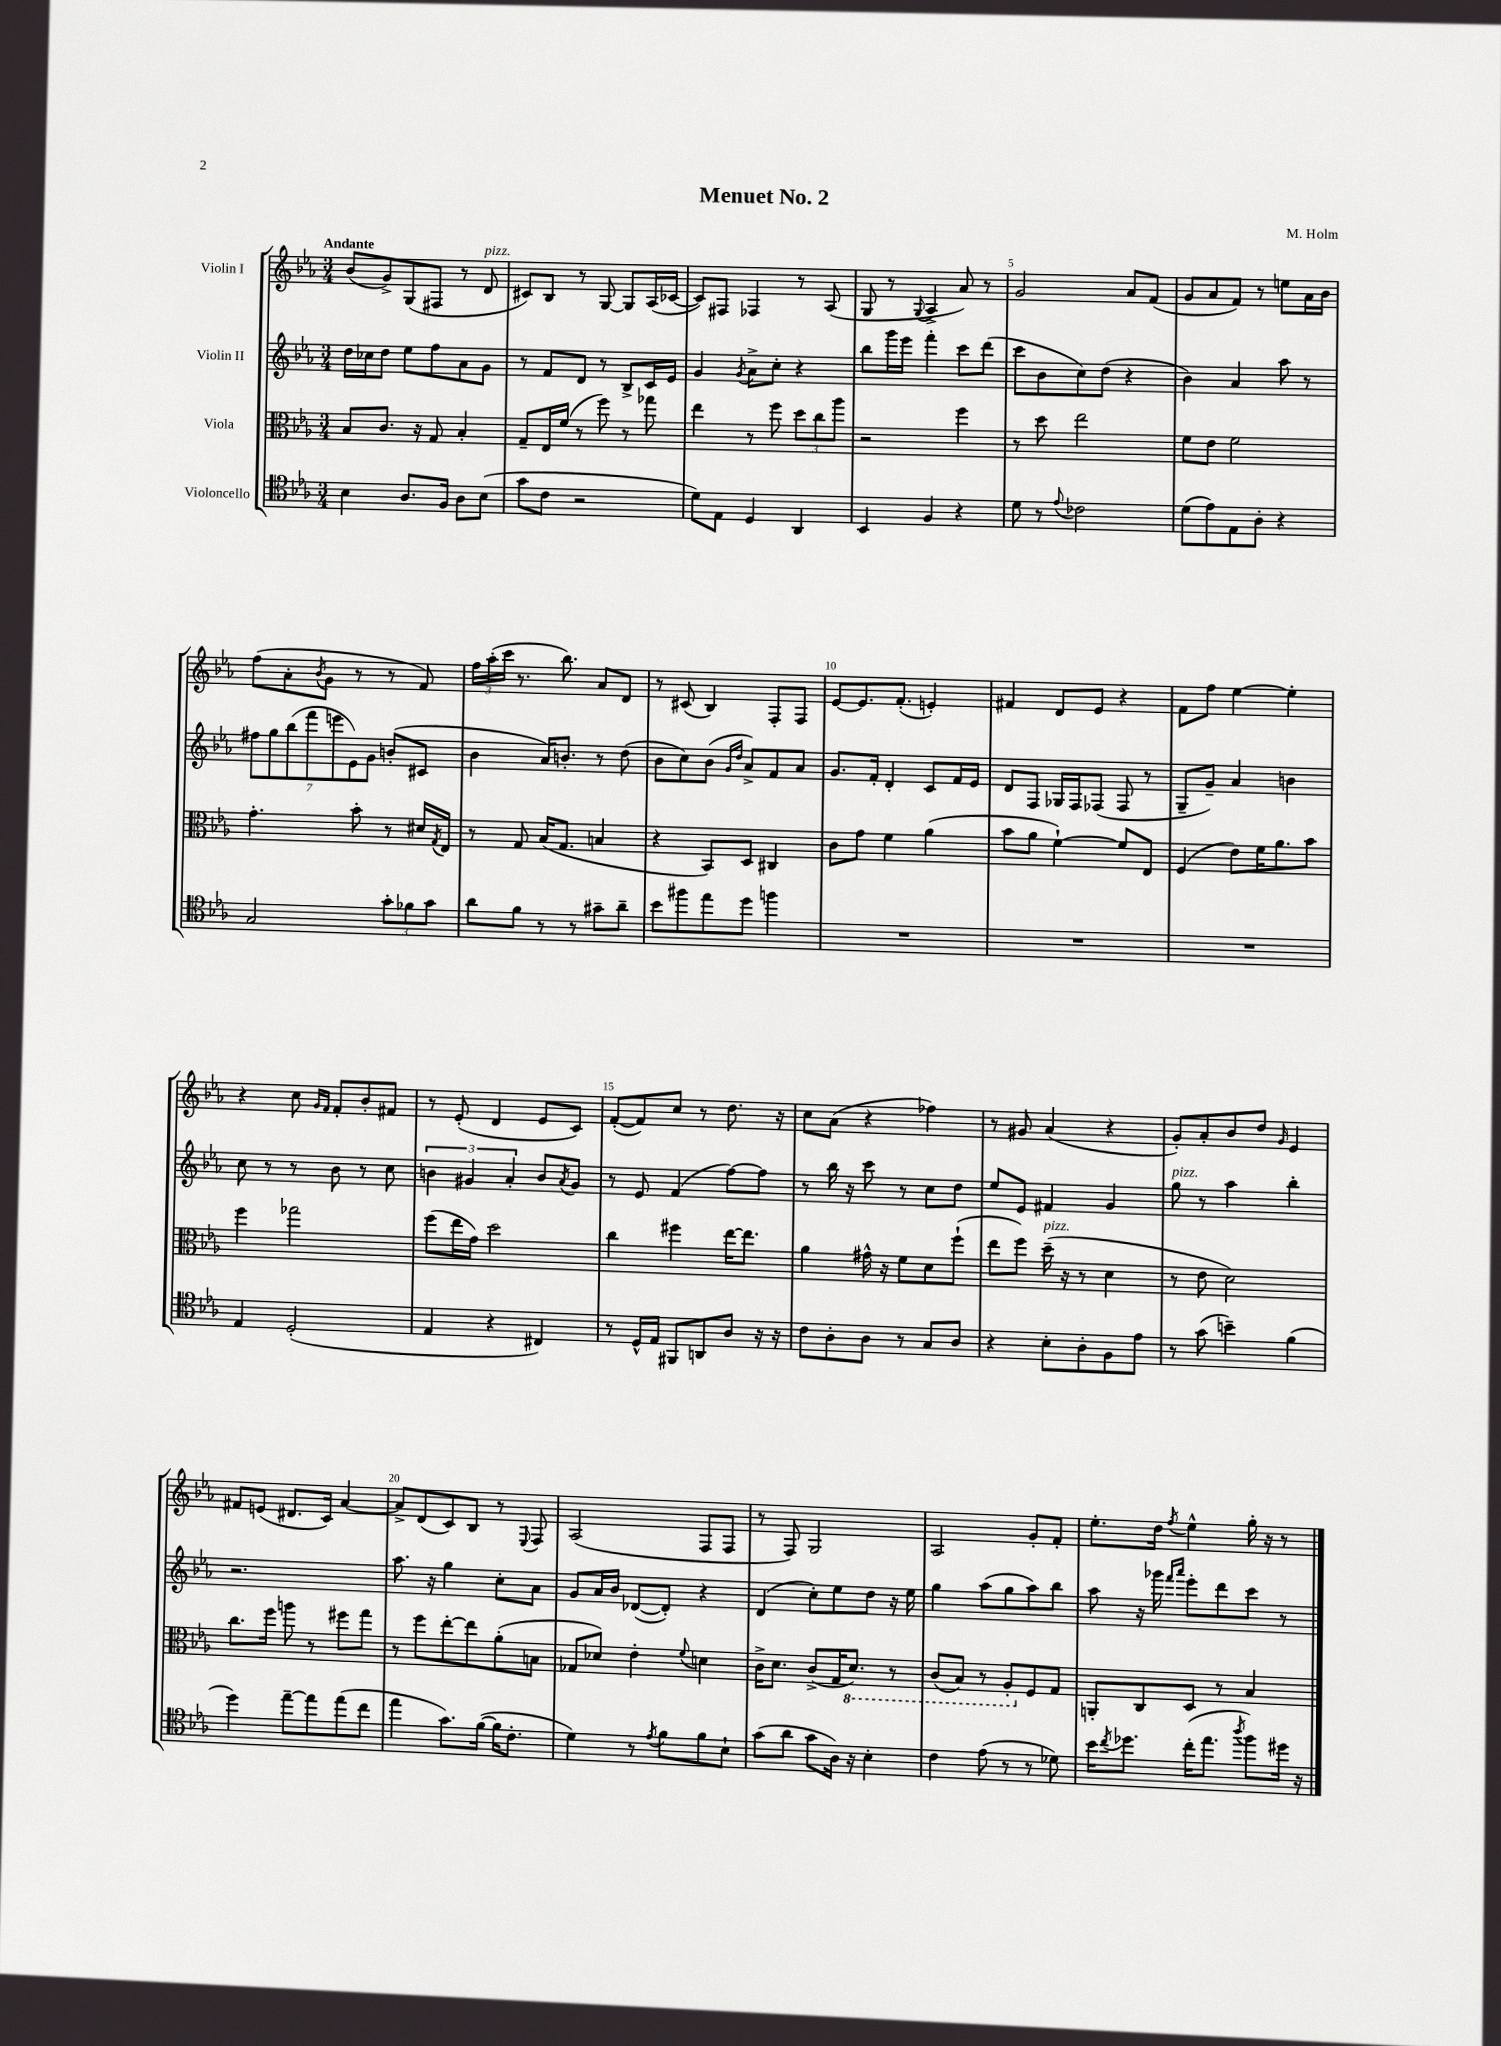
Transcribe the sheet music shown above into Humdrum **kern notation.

**kern	**kern	**kern	**kern
*staff4	*staff3	*staff2	*staff1
*clefC4	*clefC3	*clefG2	*clefG2
*k[b-e-a-]	*k[b-e-a-]	*k[b-e-a-]	*k[b-e-a-]
*M3/4	*M3/4	*M3/4	*M3/4
4B-	8B-	16dd	(8b-
.	.	16cc-	.
.	8.c	8dd	8g^)
8.A-	.	8ee-	(8G
.	16r	.	.
.	8G	8ff	8F#
16F	.	.	.
8A-	4B-'	8a-	8r
(8B-	.	8g	8d
=	=	=	=
8g	8G~	8r	8c#)
8c	16E-	8f	8B-
.	(16f	.	.
2r	8r	8d	8r
.	8ff)	8r	[8G
.	8r	8B-^	8G]
.	8gg-	16c	(16A-
.	.	16e-	[16c-
=	=	=	=
8d)	4ee-	4g	8c-])
8E-	.	.	8F#
.	.	8qg	.
4D	8r	8a-^	4F-
.	8ff	8cc'	.
4AA-	12dd	4r	8r
.	12cc	.	.
.	.	.	(8A-
.	12aa-	.	.
=	=	=	=
4BB-	2r	8bb-	8G
.	.	16ggg	8r
.	.	16eee-	.
.	.	.	8qqG
4F	.	4fff'	4A-^
4r	4ff	8ccc	8a-)
.	.	(8ddd	8r
=	=	=	=
8d	8r	8ccc	2g
8r	8dd	8b-	.
8qqe-	.	.	.
2c-	2ee-	8cc)	.
.	.	(8dd	.
.	.	4r	8a-
.	.	.	(8f
=	=	=	=
(8d	8f	4b-)	8g
8e-)	8e-	.	8a-
8E-	2f	4a-	8f)
8A-'	.	.	8r
4r	.	8aa-	8ee
.	.	8r	16a-
.	.	.	16b-
=	=	=	=
2G	4.g'	14ff#	(8ff
.	.	14gg	.
.	.	.	8a-'
.	.	(14bb-	.
.	.	14fff	.
.	.	.	8qb-
.	.	.	8g
.	.	14eee	.
.	.	14e-)	.
.	8b-'	.	8r
.	.	14g	.
12g'	8r	(8b'	8r
12f-	.	.	.
.	16d#	8c#	8f)
12g	.	.	.
.	8qG	.	.
.	16E-	.	.
=	=	=	=
8a-	8r	4b-	24ff
.	.	.	(24aa-'
.	.	.	24ccc
8f	8G	.	8.r
8r	(16B-	16a-)	.
.	8.G	8.b'	8.bb-)
8r	.	.	.
8g#~	4B	8r	8a-
8a-~	.	(8dd	8d
=	=	=	=
8b-	4r	8b-	8r
8ff#	.	8cc)	(8c#
8ee-	8BB-)	(8b-	4B-)
.	.	16qqg	.
.	.	16qqdd	.
8dd	8D	8a-^)	.
4ff	4C#	8f	8F'
.	.	8a-	8F
=	=	=	=
2.r	8c	8.g	[8e-
.	8g	.	8.e-]
.	.	16f'	.
.	4f	4d'	.
.	.	.	(8.f'
.	(4a-	8c	4e')
.	.	16f	.
.	.	16e-	.
=	=	=	=
2.r	8b-	8d	4f#
.	8a-	8F	.
.	[4f`)	16G-	8d
.	.	16F	.
.	.	(8F-	8e-
.	8f]	8F-	4r
.	8E-	8r	.
=	=	=	=
2.r	(4F	8G~	8f
.	.	8g~)	8ff
.	8e-)	4a-	[4ee-
.	16f	.	.
.	8.a-	.	.
.	.	4b	4ee-']
.	8b-	.	.
=	=	=	=
4E-	4ff	8cc	4r
.	.	8r	.
(2D'	2gg-	8r	8cc
.	.	.	16qqg
.	.	.	16qqf
.	.	8b-	8f'
.	.	8r	8b-'
.	.	8cc	8f#
=	=	=	=
4E-	(8ff	6b	8r
.	16ee-	.	(8e-'
.	.	6g#	.
.	16g)	.	.
4r	2dd	.	4d
.	.	6a-'	.
4C#)	.	8b	8e-
.	.	8qa-	.
.	.	8g#	8c)
=	=	=	=
8r	4cc	8r	([8f'
16D^^	.	8e-	8f])
16E-	.	.	.
8FF#	4ff#	(4f	8cc
8AA	.	.	8r
8A-	[16ee-	[8ff)	8.dd
.	8.ee-]	.	.
16r	.	8ff]	.
16r	.	.	16r
=	=	=	=
8c	4a-	8r	8cc
8A-'	.	16bb-	(8a-
.	.	16r	.
8A-	16g#^^	8ccc	4r
.	16r	.	.
8r	8f	8r	.
8G	8d	8cc	4ff-)
8A-	(8ff`	8dd	.
=	=	=	=
4r	8ee-	8ee-	8r
.	8ff)	8e-	8g#
8B-'	(16dd~	4f#	(4a-
.	16r	.	.
8A-'	8r	.	.
8F	4d	4g	4r
8e-	.	.	.
=	=	=	=
8r	8r	8gg	8g')
(8g	8e-	8r	8a-'
4b~)	2d)	4aa-	8b-
.	.	.	8dd
.	.	.	16qqg
(4f	.	4bb-'	4e-
=	=	=	=
4dd)	8.cc	2.r	8f#
.	.	.	(8e
.	16ff	.	.
[8ee-~	8aa	.	8.d#
8ee-]	8r	.	.
.	.	.	16c)
(8ee-	8ff#	.	[4a-
8cc	8gg	.	.
=	=	=	=
4ee-	8r	8.aa-	8a-^]
.	8ff	.	(8d
.	.	16r	.
8.g)	[8ee-'	4gg	8c)
.	8ee-]	.	8B-
([16f	.	.	.
16f]	(8a-'	8cc'	8r
8.c'	.	.	.
.	.	.	8qqE-
.	8B	8a-	8F
=	=	=	=
4d)	8G-	8g	(2A-
.	8d-)	16a-	.
.	.	16b-	.
8r	4e-'	([8d-	.
8qe-	.	.	.
8f	.	8d-'])	.
.	8qqf	.	.
8f	4d	4r	8F
8B-`	.	.	8F
=	=	=	=
(8g	16c^	(4d	8r
.	8.d	.	.
8a-	.	.	8F)
8g	(8c^	8cc')	2G
16A-)	16G	8ee-	.
16r	8.D)	.	.
4B-'	.	8dd	.
.	8r	16r	.
.	.	16ee-	.
=	=	=	=
4c	(8C	4gg	2A-
.	8BB-)	.	.
(8e-	8r	(8aa-	.
8r	8AA-'	8gg	.
8r	8F	8aa-)	8g'
8d-)	8G	8bb-	8f'
=	=	=	=
16b-	8AA'	8aa-	8.ee-'
8qcc	.	.	.
8.dd-	.	.	.
.	8C	16r	.
.	.	16ggg-	16dd
.	.	16qqfff	.
.	.	16qqaaa-	8qff
(16cc'	8D	8eee-'	4ee-^^
8.ee-	.	.	.
.	8r	8ddd	.
8qaa-	.	.	.
8ff)	4B-	8ccc	16gg'
.	.	.	16r
16dd#	.	8r	8r
16r	.	.	.
==	==	==	==
*-	*-	*-	*-
